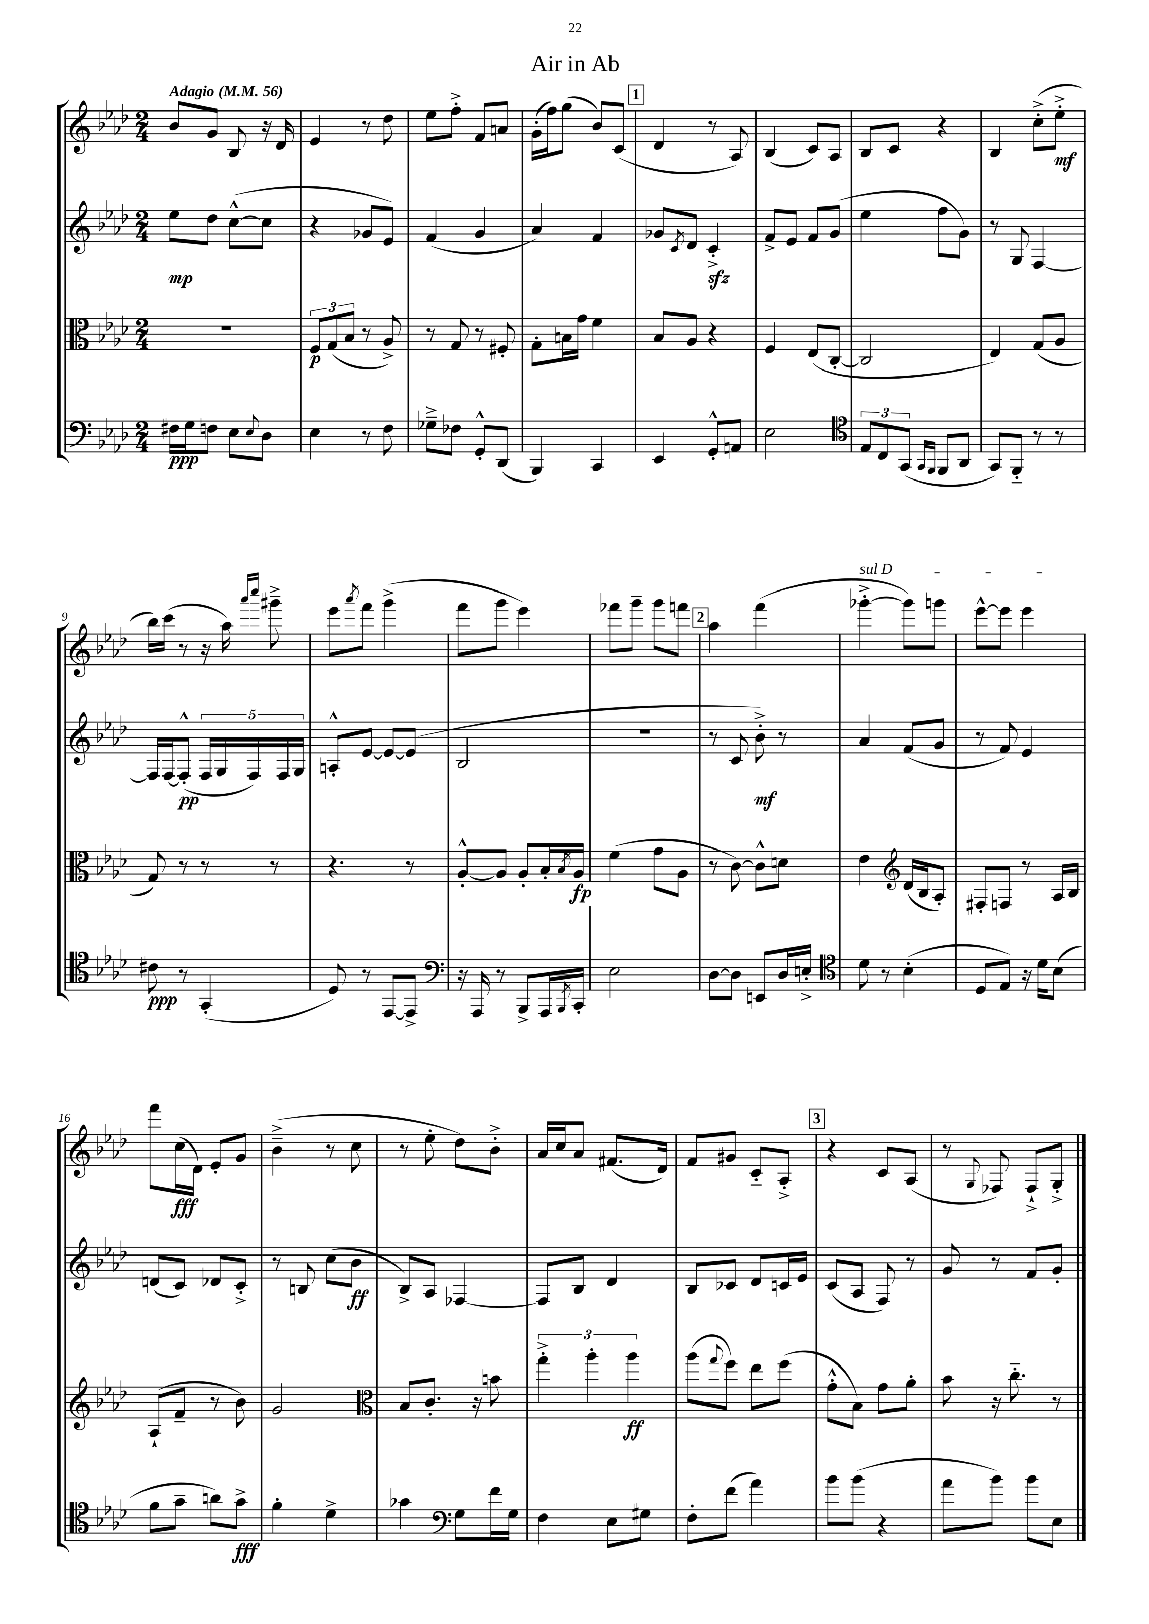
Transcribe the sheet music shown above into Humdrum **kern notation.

**kern	**dynam	**kern	**dynam	**kern	**dynam	**kern	**dynam
*part4	*part4	*part3	*part3	*part2	*part2	*part1	*part1
*staff4	*staff4	*staff3	*staff3	*staff2	*staff2	*staff1	*staff1
*clefF4	*	*clefC3	*	*clefG2	*	*clefG2	*
*k[b-e-a-d-]	*	*k[b-e-a-d-]	*	*k[b-e-a-d-]	*	*k[b-e-a-d-]	*
*M2/4	*	*M2/4	*	*M2/4	*	*M2/4	*
*MM56	*	*MM56	*	*MM56	*	*MM56	*
=1	=1	=1	=1	=1	=1	=1	=1
!	!	!	!	!	!	!LO:TX:a:B:t=Adagio	!
16F#X\LL	ppp	2r	.	8ee-\L	mp	8b-/L	.
16G\J	.	.	.	.	.	.	.
8Fn\J	.	.	.	8dd-\J	.	8g/J	.
8E-\L	.	.	.	([8cc^^\L	.	8B-/	.
8qqE-/	.	.	.	.	.	.	.
8D-\J	.	.	.	8cc\J]	.	16r	.
.	.	.	.	.	.	16d-/	.
=2	=2	=2	=2	=2	=2	=2	=2
4E-\	.	12F/L	p	4r	.	4e-/	.
.	.	(12G/	.	.	.	.	.
.	.	12B-/J	.	.	.	.	.
8r	.	8r	.	8g-X/L	.	8r	.
8F\	.	8A-^/)	.	8e-/J)	.	8dd-\	.
=3	=3	=3	=3	=3	=3	=3	=3
8G-X~^\L	.	8r	.	(4f/	.	8ee-\L	.
8F-X\J	.	8G/	.	.	.	8ff'^\J	.
8GG'^^/L	.	8r	.	4g/	.	8f/L	.
(8DD-/J	.	8F#X'/	.	.	.	8an/J	.
=4	=4	=4	=4	=4	=4	=4	=4
4BBB-/)	.	8G'\L	.	4a-/)	.	(16g'\LL	.
.	.	.	.	.	.	16ff\J)	.
.	.	16Bn\L	.	.	.	(8gg\J	.
.	.	16g\JJ	.	.	.	.	.
4CC/	.	4f\	.	4f/	.	8b-/L)	.
.	.	.	.	.	.	(8c/J	.
!!LO:REH:place=s1:t=1
=5	=5	=5	=5	=5	=5	=5	=5
4EE-/	.	8B-/L	.	8g-X/L	.	4d-/	.
.	.	.	.	8qc/	.	.	.
.	.	8A-/J	.	8d-/J	.	.	.
8GG'^^/L	.	4r	.	4czz'^/	.	8r	.
8AAn/J	.	.	.	.	.	8A-/)	.
=6	=6	=6	=6	=6	=6	=6	=6
2E-\	.	4F/	.	8f^/L	.	(4B-/	.
.	.	.	.	8e-/J	.	.	.
.	.	(8E-/L	.	8f/L	.	8c/L)	.
.	.	[8C'/J	.	(8g/J	.	8A-/J	.
=7	=7	=7	=7	=7	=7	=7	=7
*clefC4	*	*	*	*	*	*	*
12E-/L	.	2C/]	.	4ee-\	.	8B-/L	.
12C/	.	.	.	.	.	.	.
.	.	.	.	.	.	8c/J	.
(12GG/J	.	.	.	.	.	.	.
16qqGG/LL	.	.	.	.	.	.	.
16qqFF/JJ	.	.	.	.	.	.	.
8FF/L	.	.	.	8ff\L	.	4r	.
8AA-/J	.	.	.	8g\J)	.	.	.
=8	=8	=8	=8	=8	=8	=8	=8
8GG/L)	.	4E-/)	.	8r	.	4B-/	.
8FF/J	.	.	.	8G/	.	.	.
8r	.	(8G/L	.	[4F/	.	(8cc'^\L	.
8r	.	8A-/J	.	.	.	8ee-'^\J	mf
!!LO:LB:g=z
=9	=9	=9	=9	=9	=9	=9	=9
8c#X\	ppp	8G/)	.	16F/LL]	.	16bb-\LL)	.
.	.	.	.	[16F/J	.	(16ccc\JJ	.
8r	.	8r	.	(8F'^^/J]	pp	8r	.
(4GG'/	.	8r	.	20F/LL	.	16r	.
.	.	.	.	20G/	.	.	.
.	.	.	.	.	.	16aa-\)	.
.	.	.	.	20F/)	.	.	.
.	.	.	.	.	.	16qqaaa-/LL	.
.	.	.	.	.	.	16qqcccc/JJ	.
.	.	8r	.	.	.	8ggg#X~^\	.
.	.	.	.	20F/	.	.	.
.	.	.	.	20G/JJ	.	.	.
=10	=10	=10	=10	=10	=10	=10	=10
8D-/)	.	4.r	.	8An'^^/L	.	8eee-\L	.
.	.	.	.	.	.	8qaaa-/	.
8r	.	.	.	[8e-/J	.	8fff\J	.
[8EE-/L	.	.	.	8e-/L_	.	(4ggg^\	.
8EE-^/J]	.	8r	.	(8e-/J]	.	.	.
=11	=11	=11	=11	=11	=11	=11	=11
*clefF4	*	*	*	*	*	*	*
16r	.	[8A-'^^/L	.	2B-/	.	8fff\L	.
16AAA-/	.	.	.	.	.	.	.
8r	.	8A-/J]	.	.	.	8ggg\J	.
8BBB-^/L	.	8A-'/L	.	.	.	4eee-\)	.
16AAA-/L	.	16B-'/L	.	.	.	.	.
8qBBB-/	.	8qB-/	.	.	.	.	.
16CC'/JJ	.	16A-/JJ	fp	.	.	.	.
=12	=12	=12	=12	=12	=12	=12	=12
2E-\	.	(4f\	.	2r	.	8fff-X\L	.
.	.	.	.	.	.	8ggg~\J	.
.	.	8g\L	.	.	.	8ggg\L	.
.	.	8A-\J	.	.	.	8fffn\J	.
!!LO:REH:place=s1:t=2
=13	=13	=13	=13	=13	=13	=13	=13
[8D-\L	.	8r	.	8r	.	4aa-\	.
8D-\J]	.	[8c\)	.	8c/	.	.	.
8EEn/L	.	8c^^\L]	.	8b-'^\)	mf	(4fff\	.
16D-/L	.	8dn\J	.	8r	.	.	.
16En'^/JJ	.	.	.	.	.	.	.
=14	=14	=14	=14	=14	=14	=14	=14
*clefC4	*	*	*	*	*	*	*
!	!	!	!	!	!	!LO:TX:a:i:t=sul D	!
8d-\	.	4e-\	.	4a-/	.	[4ggg-X'^\	.
8r	.	.	.	.	.	.	.
*	*	*clefG2	*	*	*	*	*
(4B-'\	.	(16d-/LL	.	(8f/L	.	8ggg-\L])	.
.	.	16B-/J	.	.	.	.	.
.	.	8A-'/J)	.	8g/J	.	8gggn\J	.
=15	=15	=15	=15	=15	=15	=15	=15
8D-/L	.	8F#X'/L	.	8r	.	[8eee-^^\L	.
8E-/J)	.	8Fn/J	.	8f/)	.	8eee-\J]	.
16r	.	8r	.	4e-/	.	4eee-\	.
16d-\KL	.	.	.	.	.	.	.
(8B-\J	.	16A-/LL	.	.	.	.	.
.	.	16B-/JJ	.	.	.	.	.
!!LO:LB:g=z
=16	=16	=16	=16	=16	=16	=16	=16
8f\L	.	(8A-`/L	.	(8dn/L	.	8fff\L	.
8g~\J	.	8f~/J	.	8c/J)	.	(16cc\L	fff
.	.	.	.	.	.	16d-\JJ)	.
8an\L)	.	8r	.	8d-X/L	.	8e-'/L	.
8g^\J	fff	8b-\)	.	8c'^/J	.	8g/J	.
=17	=17	=17	=17	=17	=17	=17	=17
4f'\	.	2g/	.	8r	.	(4b-~^\	.
.	.	.	.	8Bn/	.	.	.
4d-^\	.	.	.	(8cc\L	.	8r	.
.	.	.	.	8b-\J	ff	8cc\	.
=18	=18	=18	=18	=18	=18	=18	=18
*	*	*clefC3	*	*	*	*	*
4g-X\	.	8B-/L	.	8B-^/L)	.	8r	.
.	.	8.c'/J	.	8A-/J	.	8ee-'\	.
*clefF4	*	*	*	*	*	*	*
8G\L	.	.	.	[4F-X/	.	8dd-\L)	.
.	.	16r	.	.	.	.	.
16f\L	.	8bn\	.	.	.	8b-'^\J	.
16G\JJ	.	.	.	.	.	.	.
=19	=19	=19	=19	=19	=19	=19	=19
4F\	.	6gg'^\	.	8F-/L]	.	16a-/LL	.
.	.	.	.	.	.	16cc/J	.
.	.	.	.	8B-/J	.	8a-/J	.
.	.	6aa-'\	.	.	.	.	.
8E-\L	.	.	.	4d-/	.	(8.f#X/L	.
.	.	6aa-\	ff	.	.	.	.
8G#X\J	.	.	.	.	.	.	.
.	.	.	.	.	.	16d-/Jk)	.
=20	=20	=20	=20	=20	=20	=20	=20
8F'\L	.	(8aa-\L	.	8B-/L	.	8f/L	.
.	.	8qqgg/	.	.	.	.	.
(8f\J	.	8ff\J)	.	8c-X/J	.	8g#X/J	.
4a-\)	.	8ee-\L	.	8d-/L	.	8c/L	.
.	.	(8ff\J	.	16cn/L	.	8A-'^/J	.
.	.	.	.	16e-/JJ	.	.	.
!!LO:REH:place=s1:t=3
=21	=21	=21	=21	=21	=21	=21	=21
8b-\L	.	8g'^^\L	.	(8c/L	.	4r	.
(8b-\J	.	8B-\J)	.	8A-/J	.	.	.
4r	.	8g\L	.	8F/)	.	8c/L	.
.	.	8a-'\J	.	8r	.	(8A-/J	.
=22	=22	=22	=22	=22	=22	=22	=22
8a-\L	.	8b-\	.	8g/	.	8r	.
.	.	.	.	.	.	8qqG/	.
8b-\J)	.	16r	.	8r	.	8F-X/)	.
.	.	8.cc\	.	.	.	.	.
8b-\L	.	.	.	8f/L	.	8F-`^/L	.
8E-\J	.	8r	.	8g'/J	.	8G'^/J	.
==	==	==	==	==	==	==	==
*-	*-	*-	*-	*-	*-	*-	*-
